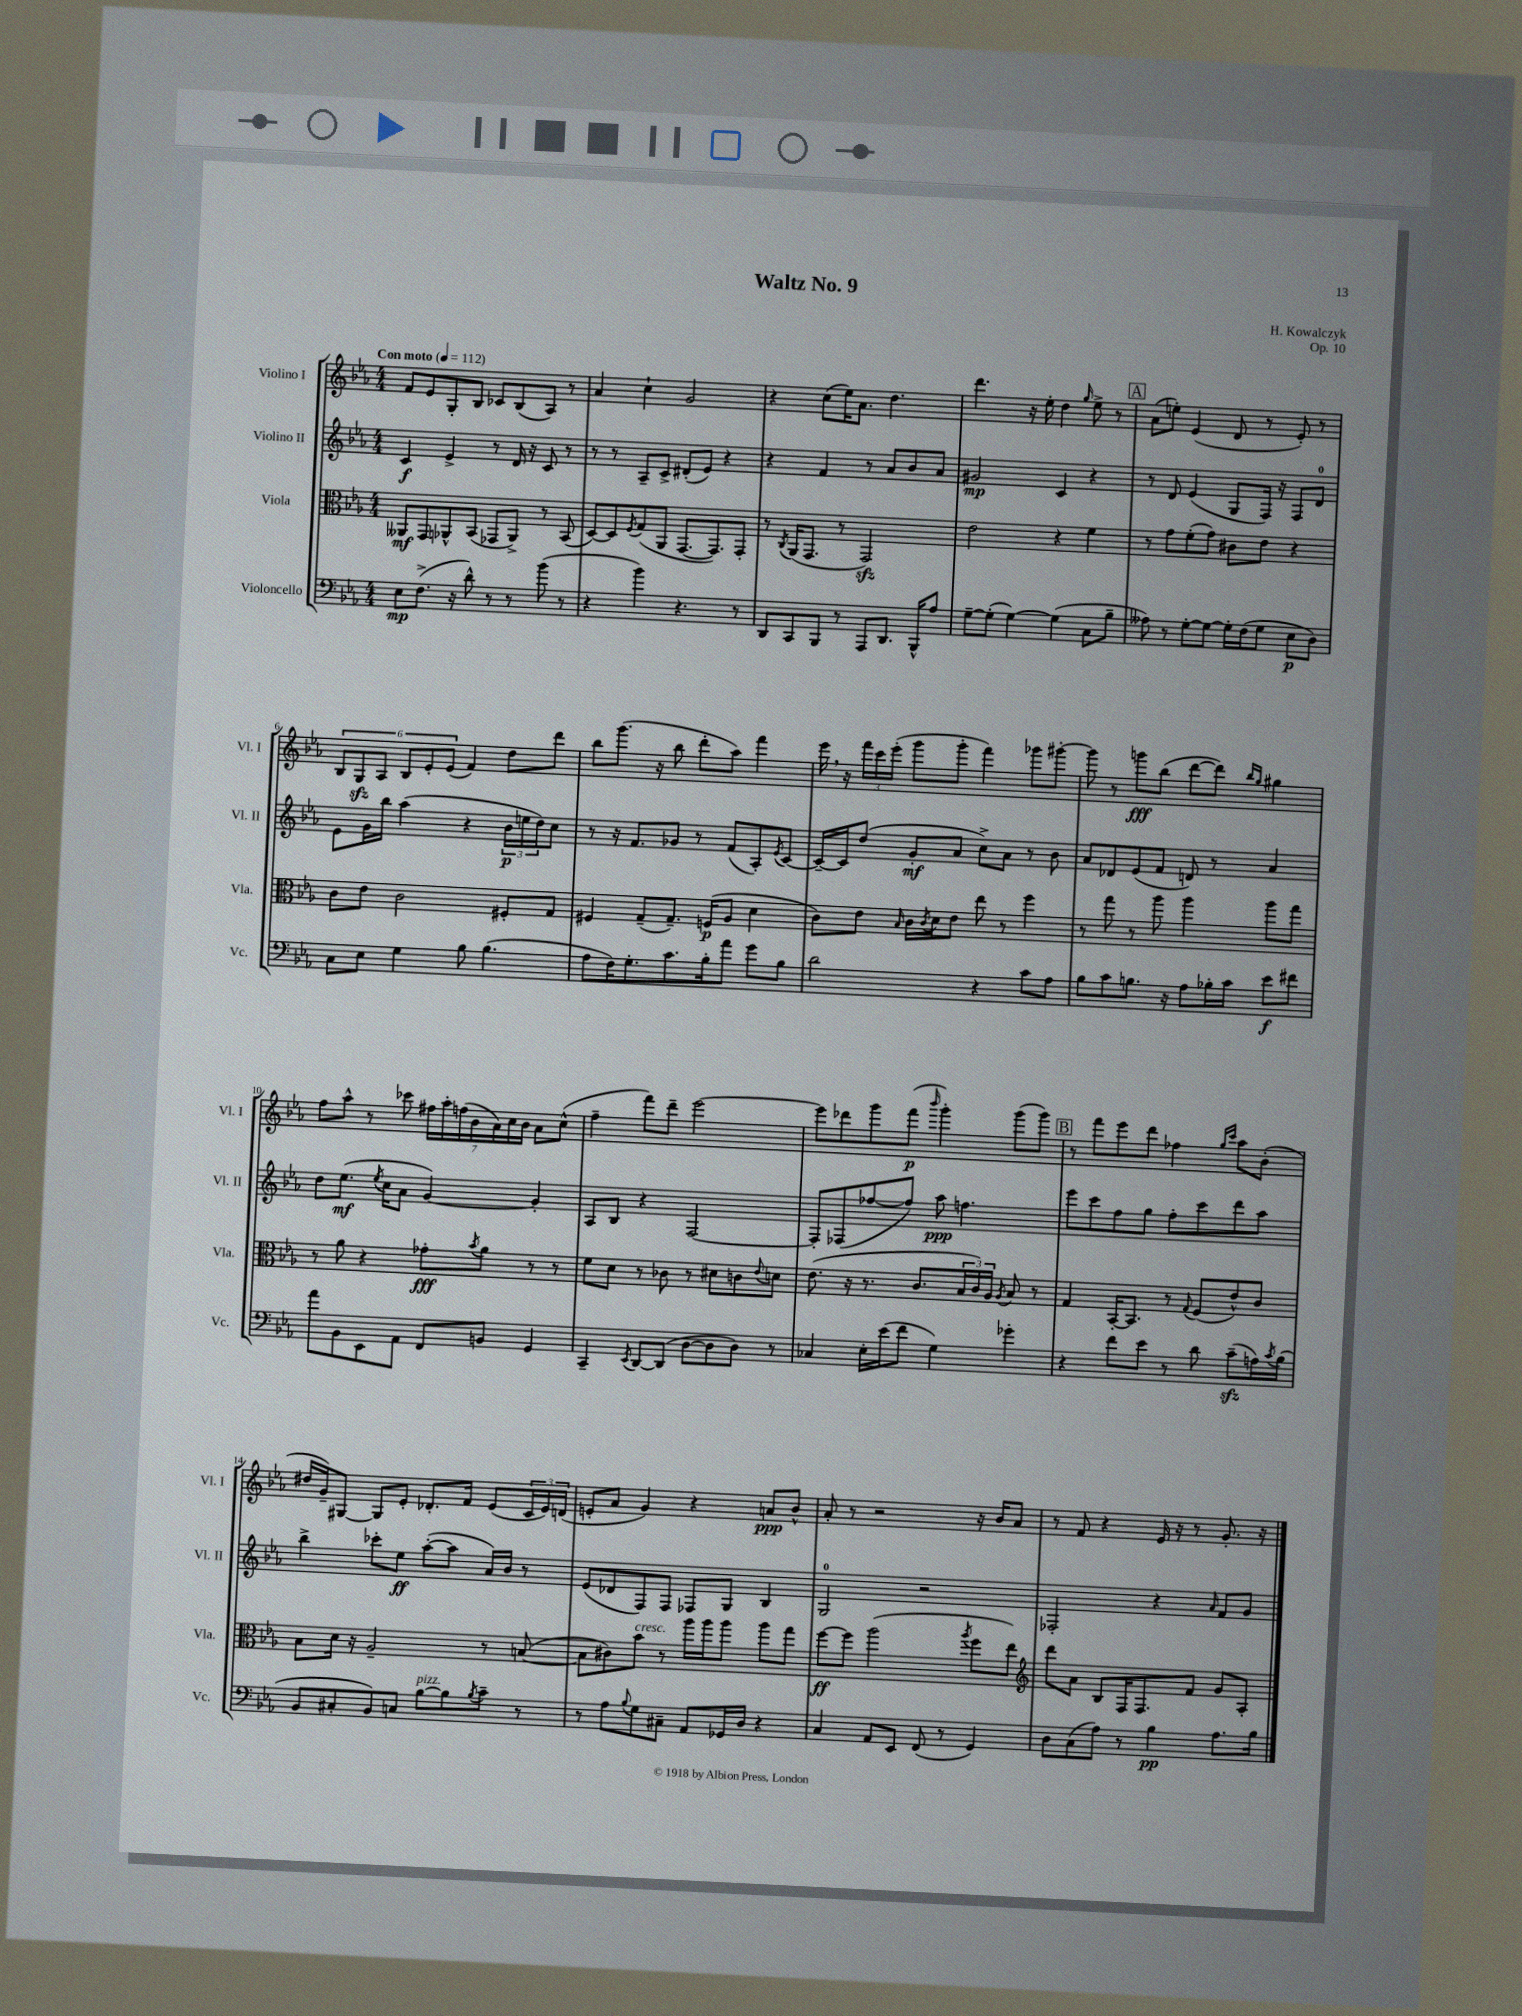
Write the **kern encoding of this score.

**kern	**dynam	**kern	**dynam	**kern	**dynam	**kern	**dynam
*part4	*part4	*part3	*part3	*part2	*part2	*part1	*part1
*staff4	*staff4	*staff3	*staff3	*staff2	*staff2	*staff1	*staff1
*I"Violoncello	*	*I"Viola	*	*I"Violino II	*	*I"Violino I	*
*I'Vc.	*	*I'Vla.	*	*I'Vl. II	*	*I'Vl. I	*
*clefF4	*	*clefC3	*	*clefG2	*	*clefG2	*
*k[b-e-a-]	*	*k[b-e-a-]	*	*k[b-e-a-]	*	*k[b-e-a-]	*
*M4/4	*	*M4/4	*	*M4/4	*	*M4/4	*
*MM112	*	*MM112	*	*MM112	*	*MM112	*
=1	=1	=1	=1	=1	=1	=1	=1
!	!	!	!	!	!	!LO:TX:a:B:t=Con moto	!
8E-\L	mp	8AA--X/L	mf	4c/	f	8f/L	.
(8.F^\J	.	8GG/	.	.	.	8e-/	.
.	.	8AA-X^^/	.	4e-^/	.	8G'/	.
16r	.	.	.	.	.	.	.
8d^^\)	.	(8BB-/J	.	.	.	8B-/J	.
8r	.	8GG-X/L	.	8r	.	8c-X/L	.
8r	.	8AA-^/J)	.	16d/	.	(8B-/	.
.	.	.	.	16r	.	.	.
(8b-\	.	8r	.	8c/	.	8A-/J)	.
8r	.	(8BB-/	.	8r	.	8r	.
=2	=2	=2	=2	=2	=2	=2	=2
4r	.	[8D/L)	.	8r	.	4a-/	.
.	.	8D/]	.	8r	.	.	.
.	.	8qF/	.	.	.	.	.
4b-\)	.	(8G/	.	8A-~/L	.	4cc`\	.
.	.	8AA-/J	.	8c^/J	.	.	.
4.r	.	[8.GG/L	.	(8d#X'/L	.	2g/	.
.	.	.	.	8e-/J)	.	.	.
.	.	8.GG/])	.	.	.	.	.
.	.	.	.	4r	.	.	.
8r	.	8GG'/J	.	.	.	.	.
=3	=3	=3	=3	=3	=3	=3	=3
8DD/L	.	8r	.	4r	.	4r	.
.	.	8qC/	.	.	.	.	.
8CC/	.	(16AA-/KL	.	.	.	.	.
.	.	8.GG/J	.	.	.	.	.
8BBB-/J	.	.	.	4f/	.	(8cc\L	.
8r	.	8r	.	.	.	16ee-\K)	.
.	.	.	.	.	.	8.a-\J	.
8AAA-/L	.	2GGzz/)	.	8r	.	.	.
8.DD/J	.	.	.	8a-/L	.	4.dd\	.
.	.	.	.	8b-/	.	.	.
16BBB-^^/KL	.	.	.	.	.	.	.
8A-/J	.	.	.	8a-/J	.	.	.
=4	=4	=4	=4	=4	=4	=4	=4
[8G~\L	.	2e-\	.	2g#X/	mp	4.ddd\	.
(8G'\J]	.	.	.	.	.	.	.
[4G\)	.	.	.	.	.	.	.
.	.	.	.	.	.	16r	.
.	.	.	.	.	.	16ee-'\	.
(4G\]	.	4r	.	4c/	.	4dd\	.
.	.	.	.	.	.	16qqgg/	.
8C\L	.	4f\	.	4r	.	8ee-^\	.
8B-~\J	.	.	.	.	.	8r	.
!!LO:REH:place=s1:t=A
=5	=5	=5	=5	=5	=5	=5	=5
8A--X\)	.	8r	.	8r	.	(8a-\L	.
8r	.	8g\L	.	8d/	.	8een'\J)	.
[8G'\L	.	(8f'\	.	(4e-/	.	(4e-/	.
8G\J_	.	8g\J)	.	.	.	.	.
16G'\LL]	.	8c#X\L	.	8G/L	.	8d/	.
(16F\J	.	.	.	.	.	.	.
8G\J	.	8e-\J	.	16F/Jk)	.	8r	.
.	.	.	.	16r	.	.	.
8E-\L	p	4r	.	8F/L	.	8e-'/)	.
8D\J)	.	.	.	8d/J	.	8r	.
!!LO:LB:g=z
=6	=6	=6	=6	=6	=6	=6	=6
8C\L	.	8c\L	.	8e-\L	.	12B-/L	.
.	.	.	.	.	.	12Gzz/	.
8E-\J	.	8e-\J	.	16g\L	.	.	.
.	.	.	.	.	.	12A-/J	.
.	.	.	.	16bb-\JJ	.	.	.
4G\	.	2c\	.	(4aa-\	.	12B-/L	.
.	.	.	.	.	.	12e-'/	.
.	.	.	.	.	.	(12e-/J	.
8B-\	.	.	.	4r	.	4f/)	.
(4.B-\	.	.	.	.	.	.	.
.	.	8F#X'/L	.	24b-\LL	p	8dd\L	.
.	.	.	.	24een\	.	.	.
.	.	.	.	24dd\J)	.	.	.
.	.	8G/J	.	8cc\J	.	8ddd\J	.
=7	=7	=7	=7	=7	=7	=7	=7
8A-\L	.	4F#X/	.	8r	.	8bb-\L	.
16F\K)	.	.	.	16r	.	(8.ggg\J	.
8.G'\	.	.	.	8.f/L	.	.	.
.	.	(8G~/L	.	.	.	.	.
.	.	.	.	.	.	16r	.
8.c\	.	8.G~/J)	.	8g-X/J	.	8bb-\	.
.	.	.	.	8r	.	8ddd'\L	.
16B-'\k	.	(16Fn/KL	p	.	.	.	.
8a-\J	.	8A-/J	.	(8f/L	.	8aa-\J)	.
8g\L	.	4d\	.	8A-'/)	.	4fff\	.
.	.	.	.	8qe-/	.	.	.
8B-\J	.	.	.	[8c/J	.	.	.
=8	=8	=8	=8	=8	=8	=8	=8
2d\	.	8c\L)	.	16c~/LL_	.	16eee-,\	.
.	.	.	.	16c/J]	.	16r	.
.	.	8e-\J	.	(8dd/J	.	24fff\LL	.
.	.	.	.	.	.	24ccc\	.
.	.	.	.	.	.	(24eee-'\JJ	.
.	.	16qqB-/	.	.	.	.	.
.	.	16c\LL	.	8g'/L	mf	8ggg\L	.
.	.	8qc/	.	.	.	.	.
.	.	16d\J	.	.	.	.	.
.	.	8e-\J	.	8a-/J	.	8ggg'\J	.
4r	.	8ee-\	.	8cc^\L)	.	4fff\)	.
.	.	8r	.	8a-\J	.	.	.
8c\L	.	4ff\	.	8r	.	8ggg-X\L	.
8A-\J	.	.	.	8b-\	.	[8ggg#X'\J	.
=9	=9	=9	=9	=9	=9	=9	=9
8B-\L	.	8r	.	8a-/L	.	8ggg#\]	.
8c\	.	8gg\	.	8d-X/	.	8r	.
8.Bn\J	.	8r	.	(8e-/	.	8gggn\L	fff
.	.	8aa-\	.	8f/J	.	(8bb-\J	.
16r	.	.	.	.	.	.	.
8A-\L	.	4aa-\	.	8dn/)	.	[8ddd\L	.
16B-X'\L	.	.	.	8r	.	8ddd\J])	.
16c\JJ	.	.	.	.	.	.	.
.	.	.	.	.	.	16qqbb-/LL	.
.	.	.	.	.	.	16qqgg/JJ	.
8e-\L	f	8aa-\L	.	4a-/	.	4gg#X\	.
8f#X\J	.	8gg\J	.	.	.	.	.
!!LO:LB:g=z
=10	=10	=10	=10	=10	=10	=10	=10
8a-\L	.	8r	.	8dd\L	.	8ff\L	.
8BB-\	.	8a-\	.	(8.ee-\J	mf	8aa-^^\J	.
8EE-\	.	4r	.	.	.	8r	.
.	.	.	.	8qee-/	.	.	.
.	.	.	.	16cc\KL	.	.	.
8AA-\J	.	.	.	8a-\J	.	8ccc-X\	.
8FF/L	.	8g-X'\L	fff	[4g/)	.	28ff#X\LL	.
.	.	.	.	.	.	28aa-'\	.
.	.	.	.	.	.	(28ffn\	.
.	.	.	.	.	.	28b-\	.
.	.	8qb-/	.	.	.	.	.
8BBn/J	.	8a-\J	.	.	.	.	.
.	.	.	.	.	.	28a-\)	.
.	.	.	.	.	.	28cc\	.
.	.	.	.	.	.	28b-\JJ	.
4GG/	.	8r	.	4g'/]	.	8a-\L	.
.	.	8r	.	.	.	(8cc^^\J	.
=11	=11	=11	=11	=11	=11	=11	=11
4CC~/	.	8f\L	.	8A-/L	.	4ff~\	.
.	.	8d\J	.	8B-/J	.	.	.
8qEE-/	.	.	.	.	.	.	.
[8DD/L	.	8r	.	4r	.	8fff\L)	.
(8DD/J]	.	8c-X\	.	.	.	8ddd~\J	.
[8D\L	.	8r	.	[2F/	.	[2eee-\	.
8D\]	.	8d#X\L	.	.	.	.	.
8D\J)	.	8cn\	.	.	.	.	.
.	.	8qqe-/	.	.	.	.	.
8r	.	8dn\J	.	.	.	.	.
=12	=12	=12	=12	=12	=12	=12	=12
4C-X/	.	(8.e-\	.	8F'/L]	.	8eee-\L]	.
.	.	.	.	(8F-X/	.	8ddd-X\	.
.	.	16r	.	.	.	.	.
16E-'\LL	.	8.r	.	[8ff-X/	.	8ggg\	.
(16e-\J	.	.	.	.	.	.	.
8f\J	.	.	.	8ff-/J])	.	(8fff\J	p
.	.	8.c/L	.	.	.	.	.
.	.	.	.	.	.	16qqbbb-/	.
4G\)	.	.	.	8aa-\	ppp	4ggg'\)	.
.	.	24B-/L	.	4.ffn\	.	.	.
.	.	24c/)	.	.	.	.	.
.	.	24A-/JJ	.	.	.	.	.
.	.	8qA-/	.	.	.	.	.
4g-X'\	.	8B-/	.	.	.	(8ggg\L	.
.	.	8r	.	.	.	8ggg\J)	.
!!LO:REH:place=s1:t=B
=13	=13	=13	=13	=13	=13	=13	=13
4r	.	4G/	.	8eee-\L	.	8r	.
.	.	.	.	8ccc\	.	8fff\L	.
8f\L	.	[16BB-'/KL	.	8ff\	.	8eee-\	.
.	.	8.BB-/J]	.	.	.	.	.
8e-\J	.	.	.	8gg\J	.	8ddd\J	.
8r	.	8r	.	8ff'\L	.	4ff-X\	.
.	.	8qqG/	.	.	.	.	.
8d\	.	(8F/L	.	8ccc\	.	.	.
.	.	.	.	.	.	16qqgg/LL	.
.	.	.	.	.	.	16qqccc/JJ	.
(8czz~\L	.	8e-^^/)	.	8ddd\	.	8aa-\L	.
16An\L)	.	8c/J	.	8aa-\J	.	(8b-'\J	.
8qc/	.	.	.	.	.	.	.
(16B-\JJ	.	.	.	.	.	.	.
!!LO:LB:g=z
=14	=14	=14	=14	=14	=14	=14	=14
8BB-/L	.	8B-\L	.	4bb-^\	.	16dd#X/LL	.
.	.	.	.	.	.	16g~/J)	.
8C#X'/	.	16d\Jk	.	.	.	[8G#X/J	.
.	.	16r	.	.	.	.	.
8BB-/)	.	2A-~/	.	8ccc-X'\L	.	8G#/L]	.
8Cn/J	.	.	.	8ee-\J	ff	8e-'/J	.
!LO:TX:a:i:t=pizz.	!	!	!	!	!	!	!
[8B-\L	.	.	.	([8aa-'\L	.	8.d-X'/L	.
8B-\]	.	.	.	8aa-\J]	.	.	.
.	.	.	.	.	.	16f/Jk	.
8qB-/	.	.	.	.	.	.	.
8c~\J	.	8r	.	16a-/LL)	.	(8e-/L	.
.	.	.	.	16b-/JJ	.	.	.
8r	.	([8Bn/	.	8r	.	24c/L	.
.	.	.	.	.	.	24e-/)	.
.	.	.	.	.	.	(24dn/JJ	.
=15	=15	=15	=15	=15	=15	=15	=15
8r	.	8B\L]	.	(8e-/L	.	8en'/L	.
8A-\L	.	8c#X\)	.	8d-X/	.	8a-/J	.
8qqB-/	.	.	.	.	.	.	.
!	!	!LO:TX:a:i:t=cresc.	!	!	!	!	!
8G\	.	8b-\J	.	8F/)	.	4g/)	.
8C#X~\J	.	8r	.	8F/J	.	.	.
8AA-/L	.	16aa-\LL	.	8F-X/L	.	4r	.
.	.	16aa-\J	.	.	.	.	.
16GG-X/L	.	8aa-\J	.	8G/J	.	.	.
16D/JJ	.	.	.	.	.	.	.
4r	.	8aa-\L	.	4B-/	.	8an/L	ppp
.	.	8gg\J	.	.	.	8b-^^/J	.
=16	=16	=16	=16	=16	=16	=16	=16
4C/	.	[8ff\L	ff	2G/	.	8a-'/	.
.	.	8ff\J]	.	.	.	8r	.
8AA-/L	.	(2aa-\	.	.	.	2r	.
8EE-/J	.	.	.	.	.	.	.
(8FF/	.	.	.	2r	.	.	.
8r	.	.	.	.	.	.	.
.	.	8qaa-/	.	.	.	.	.
4GG/)	.	8ff\L	.	.	.	16r	.
.	.	.	.	.	.	16b-/KL	.
.	.	8ee-\J)	.	.	.	8a-/J	.
=17	=17	=17	=17	=17	=17	=17	=17
*	*	*clefG2	*	*	*	*	*
8D\L	.	8ddd\L	.	2F-X'/	.	8r	.
(8C\	.	8a-\J	.	.	.	8f/	.
8A-\J)	.	8B-/L	.	.	.	4r	.
8r	.	16F/K	.	.	.	.	.
.	.	8.F/	.	.	.	.	.
4B-\	pp	.	.	4r	.	16e-/	.
.	.	.	.	.	.	16r	.
.	.	8f/J	.	.	.	8r	.
.	.	.	.	16qqa-/	.	.	.
8.A-\L	.	8g/L	.	8f/L	.	8.g'/	.
.	.	8A-'/J	.	8g/J	.	.	.
16B-\Jk	.	.	.	.	.	16r	.
==	==	==	==	==	==	==	==
*-	*-	*-	*-	*-	*-	*-	*-
